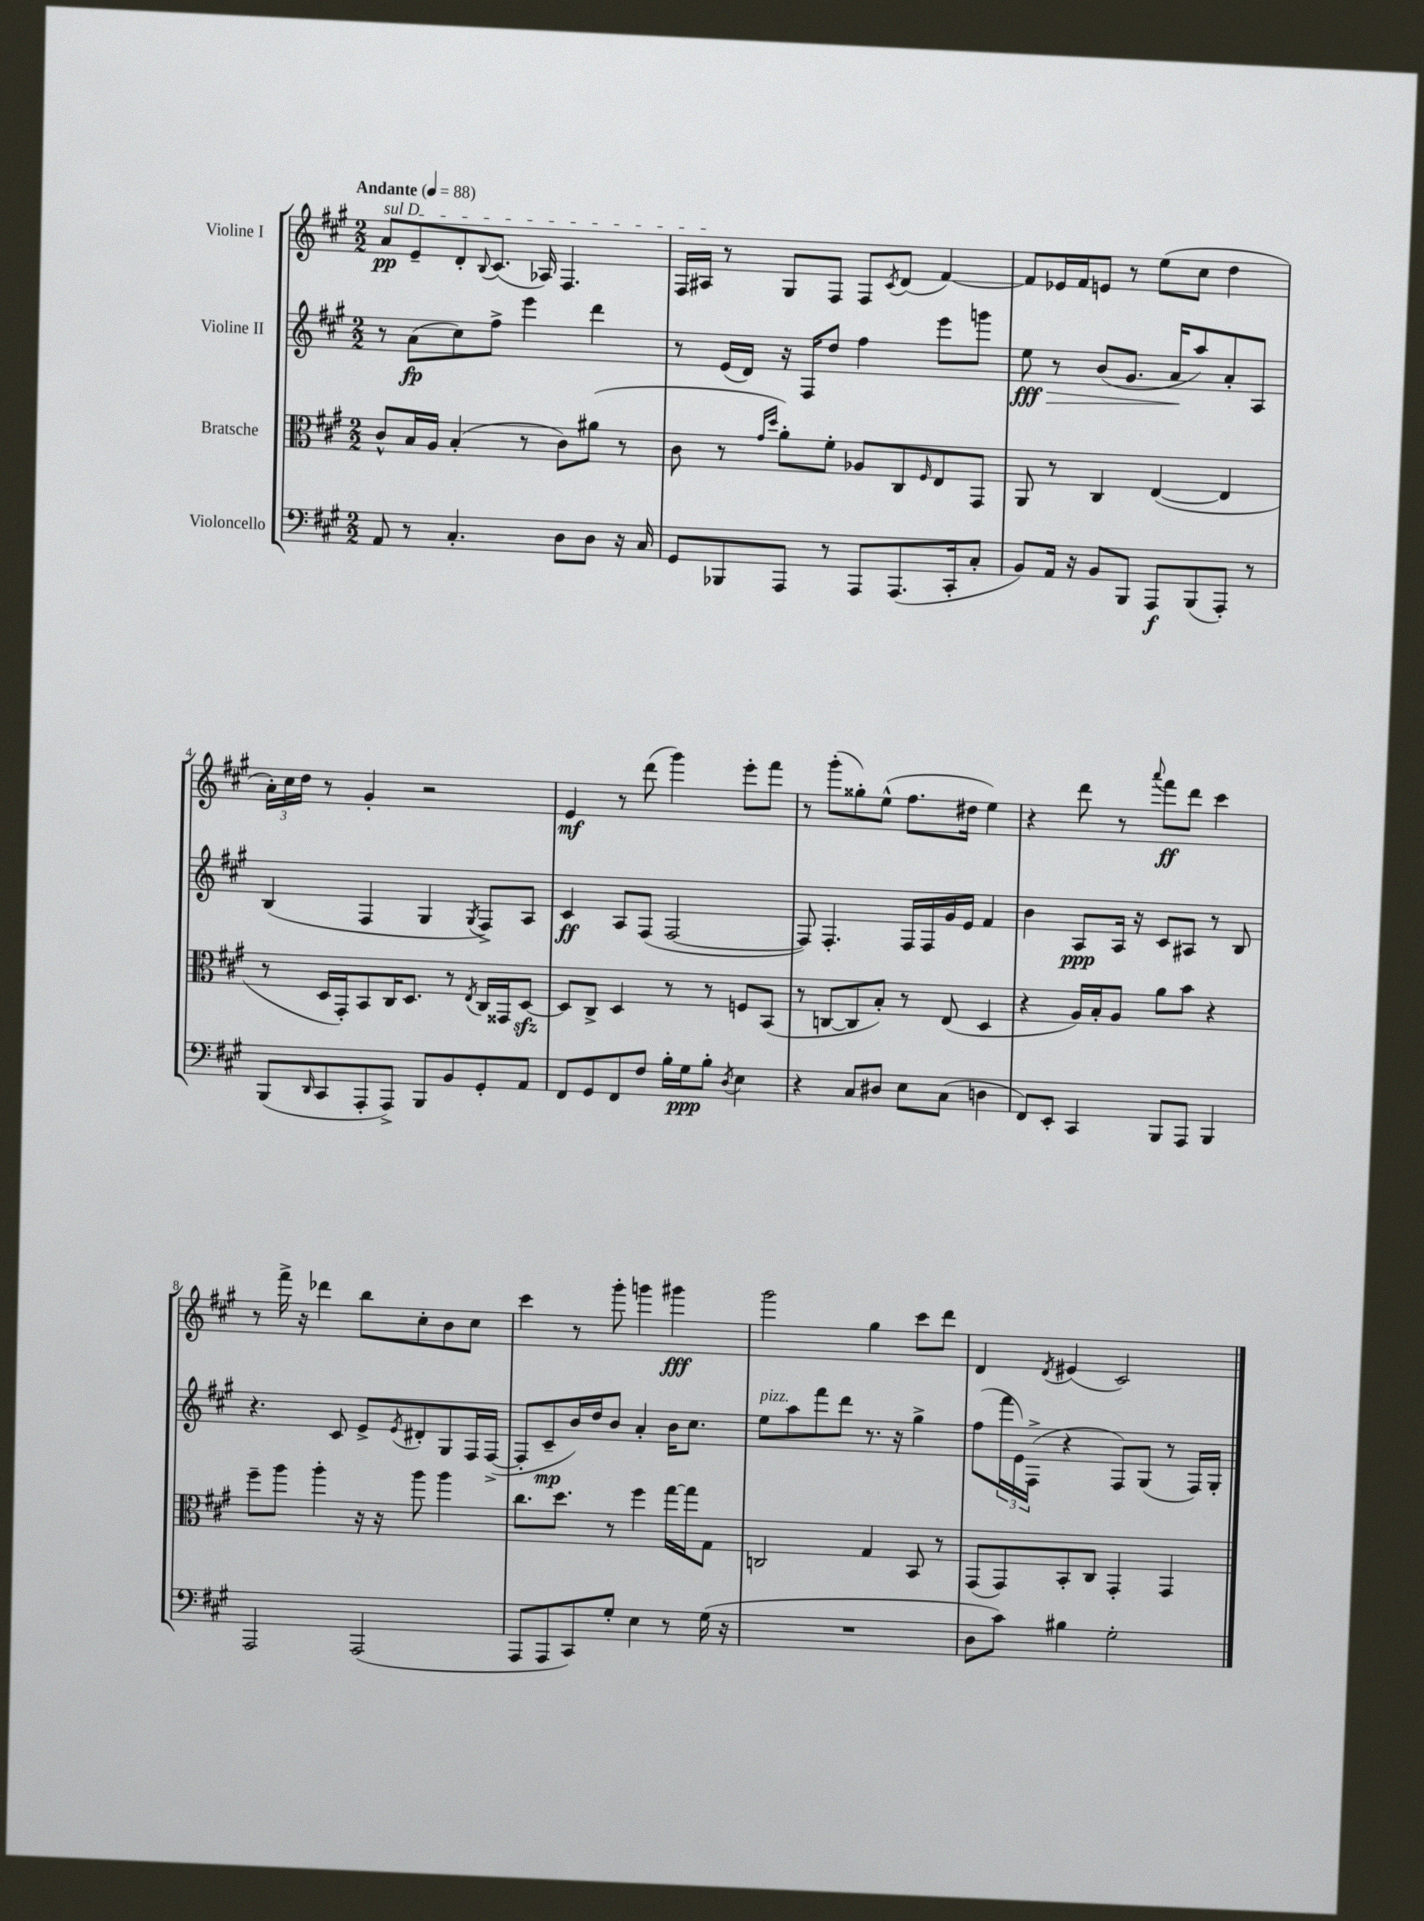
<<
\new StaffGroup <<
\new Staff = "s0" \with { instrumentName = "Violine I" } {
    \clef treble \key a \major \numericTimeSignature \time 2/2 \tempo "Andante" 4 = 88
    \once \override TextSpanner.bound-details.left.text = \markup { \italic "sul D" } a'8\pp\startTextSpan e'8-- d'8-. \appoggiatura { b8 } cis'8.( aes16) fis4. |
    fis16 ais16\stopTextSpan r8 gis8 fis8 fis8 \acciaccatura { cis'8 } d'8( fis'4~) |
    fis'8 ees'16 fis'16 e'8 r8 e''8( cis''8 d''4 |
    \tuplet 3/2 { a'16-.) cis''16 d''16 } r8 gis'4-. r2 |
    e'4\mf r8 d'''8( gis'''4) e'''8-. fis'''8 |
    r8 gis'''8-.( gisis''8-.) e''8-^( fis''8. dis''16 e''4) |
    r4 d'''8 r8 \appoggiatura { a'''8 } fis'''8\ff d'''8 cis'''4 |
    r8 fis'''16-> r16 des'''4 b''8 cis''8-. b'8 cis''8 |
    cis'''4 r8 gis'''8-. g'''4 gis'''4\fff |
    gis'''2 gis''4 cis'''8 d'''8 |
    d'4 \acciaccatura { d'8 } eis'4( cis'2) \bar "|." |
}
\new Staff = "s1" \with { instrumentName = "Violine II" } {
    \clef treble \key a \major \numericTimeSignature \time 2/2
    r8 a'8\fp( cis''8) fis''8-> e'''4 d'''4 |
    r8 e'16( d'16) r16 fis16 d''8 fis''4 e'''8 g'''8 |
    e''8\fff\> r8 b'8( gis'8. a'16\! a''8) a'8-. a8 |
    b4( fis4 gis4 \acciaccatura { gis8 } fis8->) a8 |
    cis'4\ff a8 fis8( fis2~ |
    fis8) fis4.-. fis16 fis16 gis'16 e'16 fis'4 |
    b'4 a8\ppp a16 r16 cis'8 ais8 r8 b8 |
    r4. cis'8 e'8-> \acciaccatura { e'8 } dis'8-. gis8 fis16 fis16~->( |
    fis8-. cis'8--\mp b'16) d''16 b'8 a'4-. b'16 cis''8. |
    e''8^\markup { \italic "pizz." } a''8 fis'''8 d'''8 r8. r16 gis''4-> |
    fis''8( \tuplet 3/2 { fis'''16 e'16) fis16->( } r4 fis8) gis8( r8 fis16) gis16-. \bar "|." |
}
\new Staff = "s2" \with { instrumentName = "Bratsche" } {
    \clef alto \key a \major \numericTimeSignature \time 2/2
    cis'8-^ b16 a16 b4-.( r8 cis'8) ais'8( r8 |
    cis'8 r8 \grace { gis'16 d''16 } a'8-.) fis'8-. aes8 cis8 \grace { fis16 } e8 gis,8 |
    a,8 r8 cis4 e4~( e4 |
    r8 d16 gis,16-.) b,8 cis16 d8. r8 \acciaccatura { e8 } cis16 gisis,16 d8~\sfz |
    d8 cis8-> d4 r8 r8 f8 b,8( |
    r8 c8~ c8 b8-.) r8 e8( d4 |
    r4 a16) b16-. a8 a'8 b'8 r4 |
    fis''8-- a''8 a''4-. r16 r16 a''8 a''4 |
    cis''8. d''8. r8 fis''4 gis''16~ gis''16 gis8 |
    c2 gis4 b,8 r8 |
    gis,8( gis,8) b,8-. cis8 gis,4-. gis,4 \bar "|." |
}
\new Staff = "s3" \with { instrumentName = "Violoncello" } {
    \clef bass \key a \major \numericTimeSignature \time 2/2
    a,8 r8 cis4.-. d8 d8 r16 cis16 |
    gis,8 bes,,8 a,,8 r8 a,,8 a,,8.( cis,16-. cis8-. |
    b,8) a,16 r16 b,8 b,,8 a,,8\f b,,8( a,,8-.) r8 |
    b,,8( \grace { d,16 } cis,8 a,,8-. a,,8->) b,,8 b,8 gis,8-. a,8 |
    fis,8 gis,8 fis,8 fis8 b16-. gis16\ppp b8-. \acciaccatura { d8 } e4 |
    r4 cis8 dis8 e8 cis8( d4 |
    fis,8) e,8-. cis,4 b,,8 a,,8 b,,4 |
    a,,2 a,,2( |
    a,,8 a,,8 cis,8) gis8-. e4 r8 gis16( r16 |
    R1 |
    d8 cis'8) bis4 gis2-. \bar "|." |
}
>>
>>
